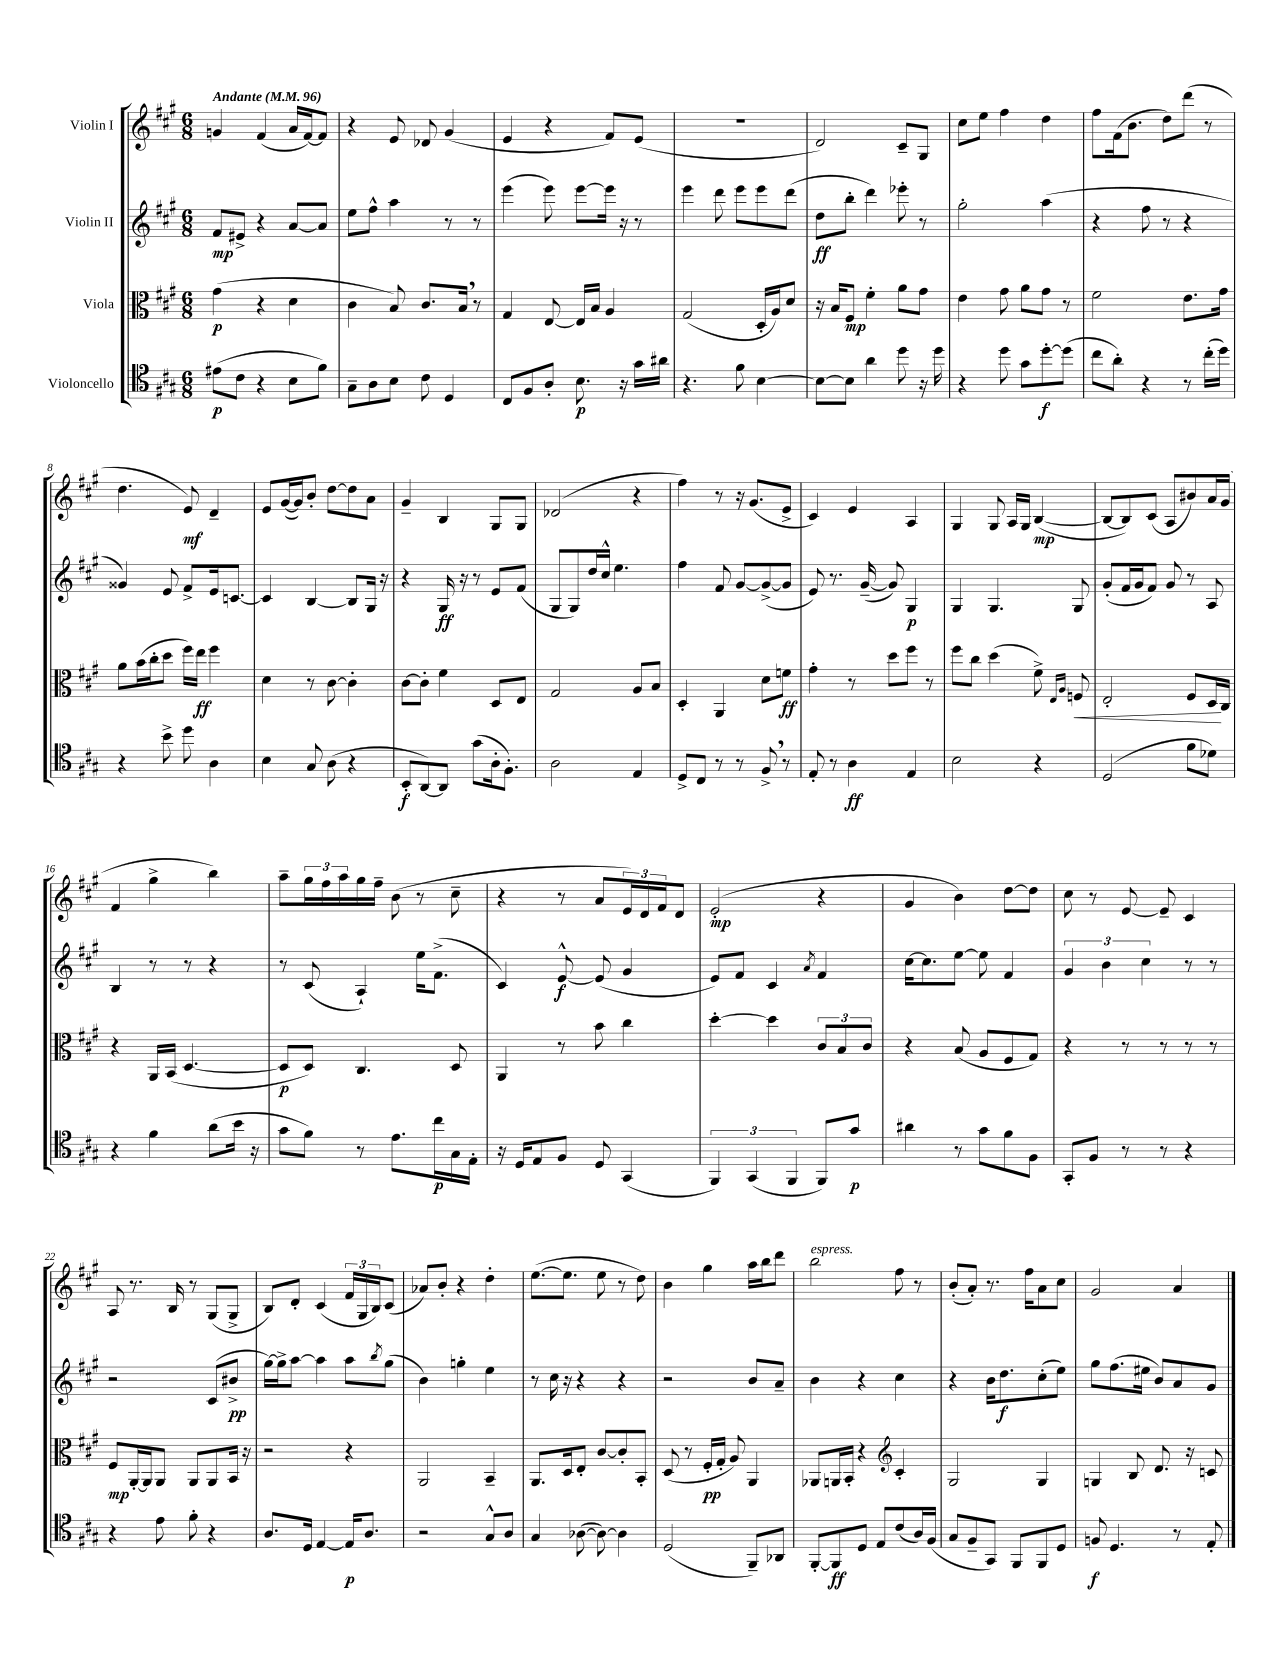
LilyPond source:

<<
\new StaffGroup <<
\new Staff = "s0" \with { instrumentName = "Violin I" } {
    \clef treble \key a \major \numericTimeSignature \time 6/8 \tempo "Andante" 4 = 96
    g'4 fis'4( a'16 fis'16~) fis'8 |
    r4 e'8 des'8 gis'4( |
    e'4 r4 fis'8) e'8( |
    R2. |
    d'2) cis'8-- gis8 |
    cis''8 e''8 fis''4 d''4 |
    fis''8 fis'16( b'8. d''8) d'''8( r8 |
    d''4. e'8\mf) d'4-- |
    e'8 gis'16~( gis'16) b'8-. d''8~ d''8 a'8 |
    gis'4-- b4 gis8 gis8 |
    des'2( r4 |
    fis''4) r8 r16 gis'8.( e'8-> |
    cis'4) e'4 a4 |
    gis4 gis8 a16 gis16 b4~\mp( |
    b8~ b8) cis'8( a8 bis'8) a'16 gis'16( |
    fis'4 gis''4-> b''4) |
    a''8-- \tuplet 3/2 { gis''16 fis''16 a''16 } gis''16 fis''16-- b'8( r8 cis''8-- |
    r4 r8 a'8 \tuplet 3/2 { e'16) d'16 fis'16 } d'8 |
    e'2-.\mp( r4 |
    gis'4 b'4) d''8~ d''8 |
    cis''8 r8 e'8~ e'8-- cis'4 |
    a8 r8. b16 r8 gis8( gis8-> |
    b8) d'8-. cis'4( \tuplet 3/2 { fis'16 gis16 b16) } cis'8( |
    aes'8) b'8-. r4 d''4-. |
    e''8.~( e''8. e''8 r8 d''8) |
    b'4 gis''4 a''16 b''16 d'''8 |
    b''2^\markup { \italic "espress." } fis''8 r8 |
    b'8-.( a'8-.) r8. fis''16 a'8 cis''8 |
    gis'2 a'4 \bar "|." |
}
\new Staff = "s1" \with { instrumentName = "Violin II" } {
    \clef treble \key a \major \numericTimeSignature \time 6/8
    fis'8\mp eis'8-> r4 a'8~ a'8 |
    e''8 fis''8-^ a''4 r8 r8 |
    e'''4( e'''8) e'''8~ e'''16 r16 r8 |
    e'''4 d'''8 e'''8 e'''8 d'''8( |
    d''8\ff b''8-. d'''4) ees'''8-. r8 |
    gis''2-. a''4( |
    r4 fis''8 r8 r4 |
    gisis'4) e'8 fis'8-> e'16 c'8.~ |
    c'4 b4~ b8 gis16 r16 |
    r4 gis16\ff r16 r8 e'8 fis'8( |
    gis8 gis8) d''16 cis''16-^ e''4. |
    fis''4 fis'8 gis'8~ gis'8~->( gis'8 |
    e'8) r8. gis'16~--( gis'8) gis4\p |
    gis4 gis4. gis8 |
    gis'8-.( fis'16 gis'16 fis'8) gis'8 r8 a8 |
    b4 r8 r8 r4 |
    r8 cis'8( a4-!) e''16 fis'8.->( |
    cis'4) e'8~-^\f e'8( gis'4 |
    e'8) fis'8 cis'4 \acciaccatura { a'8 } fis'4 |
    cis''16~ cis''8. e''8~ e''8 fis'4 |
    \tuplet 3/2 { gis'4 b'4 cis''4 } r8 r8 |
    r2 cis'8( bis'8->\pp |
    gis''16~) gis''16-> a''8~ a''4 a''8 \acciaccatura { b''8 } gis''8( |
    b'4) g''4-. e''4 |
    r8 cis''16 r16 r4 r4 |
    r2 b'8 a'8-- |
    b'4 r4 cis''4 |
    r4 b'16 d''8.\f cis''8-.( e''8) |
    gis''8 fis''8.( eis''16 b'8) a'8 gis'8 \bar "|." |
}
\new Staff = "s2" \with { instrumentName = "Viola" } {
    \clef alto \key a \major \numericTimeSignature \time 6/8
    gis'4\p( r4 d'4 |
    cis'4 b8) cis'8. b16 \breathe r8 |
    gis4 e8~ e16 b16 a4 |
    gis2( d16-. a16) d'8 |
    r16 b16 fis8\mp fis'4-. a'8 gis'8 |
    e'4 gis'8 a'8 gis'8 r8 |
    fis'2 e'8. gis'16 |
    a'8 b'16( cis''16-. d''8 fis''16) e''16\ff fis''4 |
    d'4 r8 cis'8~ cis'4-. |
    cis'8~ cis'8-. fis'4 d8 e8 |
    gis2 a8 b8 |
    d4-. a,4 d'8 f'8\ff |
    gis'4-. r8 d''8 fis''8 r8 |
    fis''8 cis''8 d''4( fis'8->) \grace { e16 a16 } f8\< |
    e2-. fis8 d16\! cis16 |
    r4 a,16 b,16( d4.~ |
    d8\p d8) cis4. d8 |
    a,4 r8 b'8 cis''4 |
    d''4~-. d''4 \tuplet 3/2 { cis'8 b8 cis'8 } |
    r4 b8( a8 fis8 gis8) |
    r4 r8 r8 r8 r8 |
    fis8\mp a,16~-. a,16 a,8 a,8 a,8 b,16 r16 |
    r2 r4 |
    a,2 b,4-- |
    a,8. d16 e8-. cis'8~ cis'8-. b,8-. |
    d8( r8 fis16-.\pp gis16-. a8) a,4 |
    aes,8 a,16 b,16-. r4 \clef treble cis'4-. |
    gis2 gis4 |
    g4 b8 d'8. r16 c'8 \bar "|." |
}
\new Staff = "s3" \with { instrumentName = "Violoncello" } {
    \clef tenor \key a \major \numericTimeSignature \time 6/8
    eis'8\p( cis'8 r4 b8 fis'8) |
    gis8-- a8 b8 cis'8 d4 |
    cis8 fis8 a8-. b8.\p r16 gis'16 ais'16 |
    r4. fis'8 b4~ |
    b8~ b8 a'4 d''8 r16 d''16 |
    r4 d''8 gis'8 d''8~-.\f d''8( |
    cis''8 a'8-.) r4 r8 cis''16-.( d''16) |
    r4 b'8-> d''8 a4 |
    b4 gis8 a8( r4 |
    b,8-.\f a,8~) a,8 gis'8( a16-. fis8.-.) |
    a2 e4 |
    d8-> cis8 r8 r8 fis8-> \breathe r8 |
    e8-. r8 a4\ff e4 |
    b2 r4 |
    d2( fis'8 des'8) |
    r4 fis'4 a'8( b'16 r16 |
    gis'8 fis'8) r8 e'8. cis''16\p gis16 e16-. |
    r16 d16 e8 fis8 d8 gis,4( |
    \tuplet 3/2 { fis,4) gis,4( fis,4 } fis,8) gis'8\p |
    ais'4 r8 gis'8 fis'8 fis8 |
    gis,8-. fis8 r8 r8 r4 |
    r4 e'8 fis'8-. r4 |
    a8. d16 e4~ e16\p a8. |
    r2 gis8-^ a8 |
    gis4 aes8~( aes8~) aes4 |
    d2( fis,8--) aes,8 |
    fis,8~-. fis,8\ff d8 e8 cis'8( a16) fis16( |
    gis8 fis8-- gis,8) fis,8 fis,8 d8 |
    f8\f d4. r8 e8-. \bar "|." |
}
>>
>>
